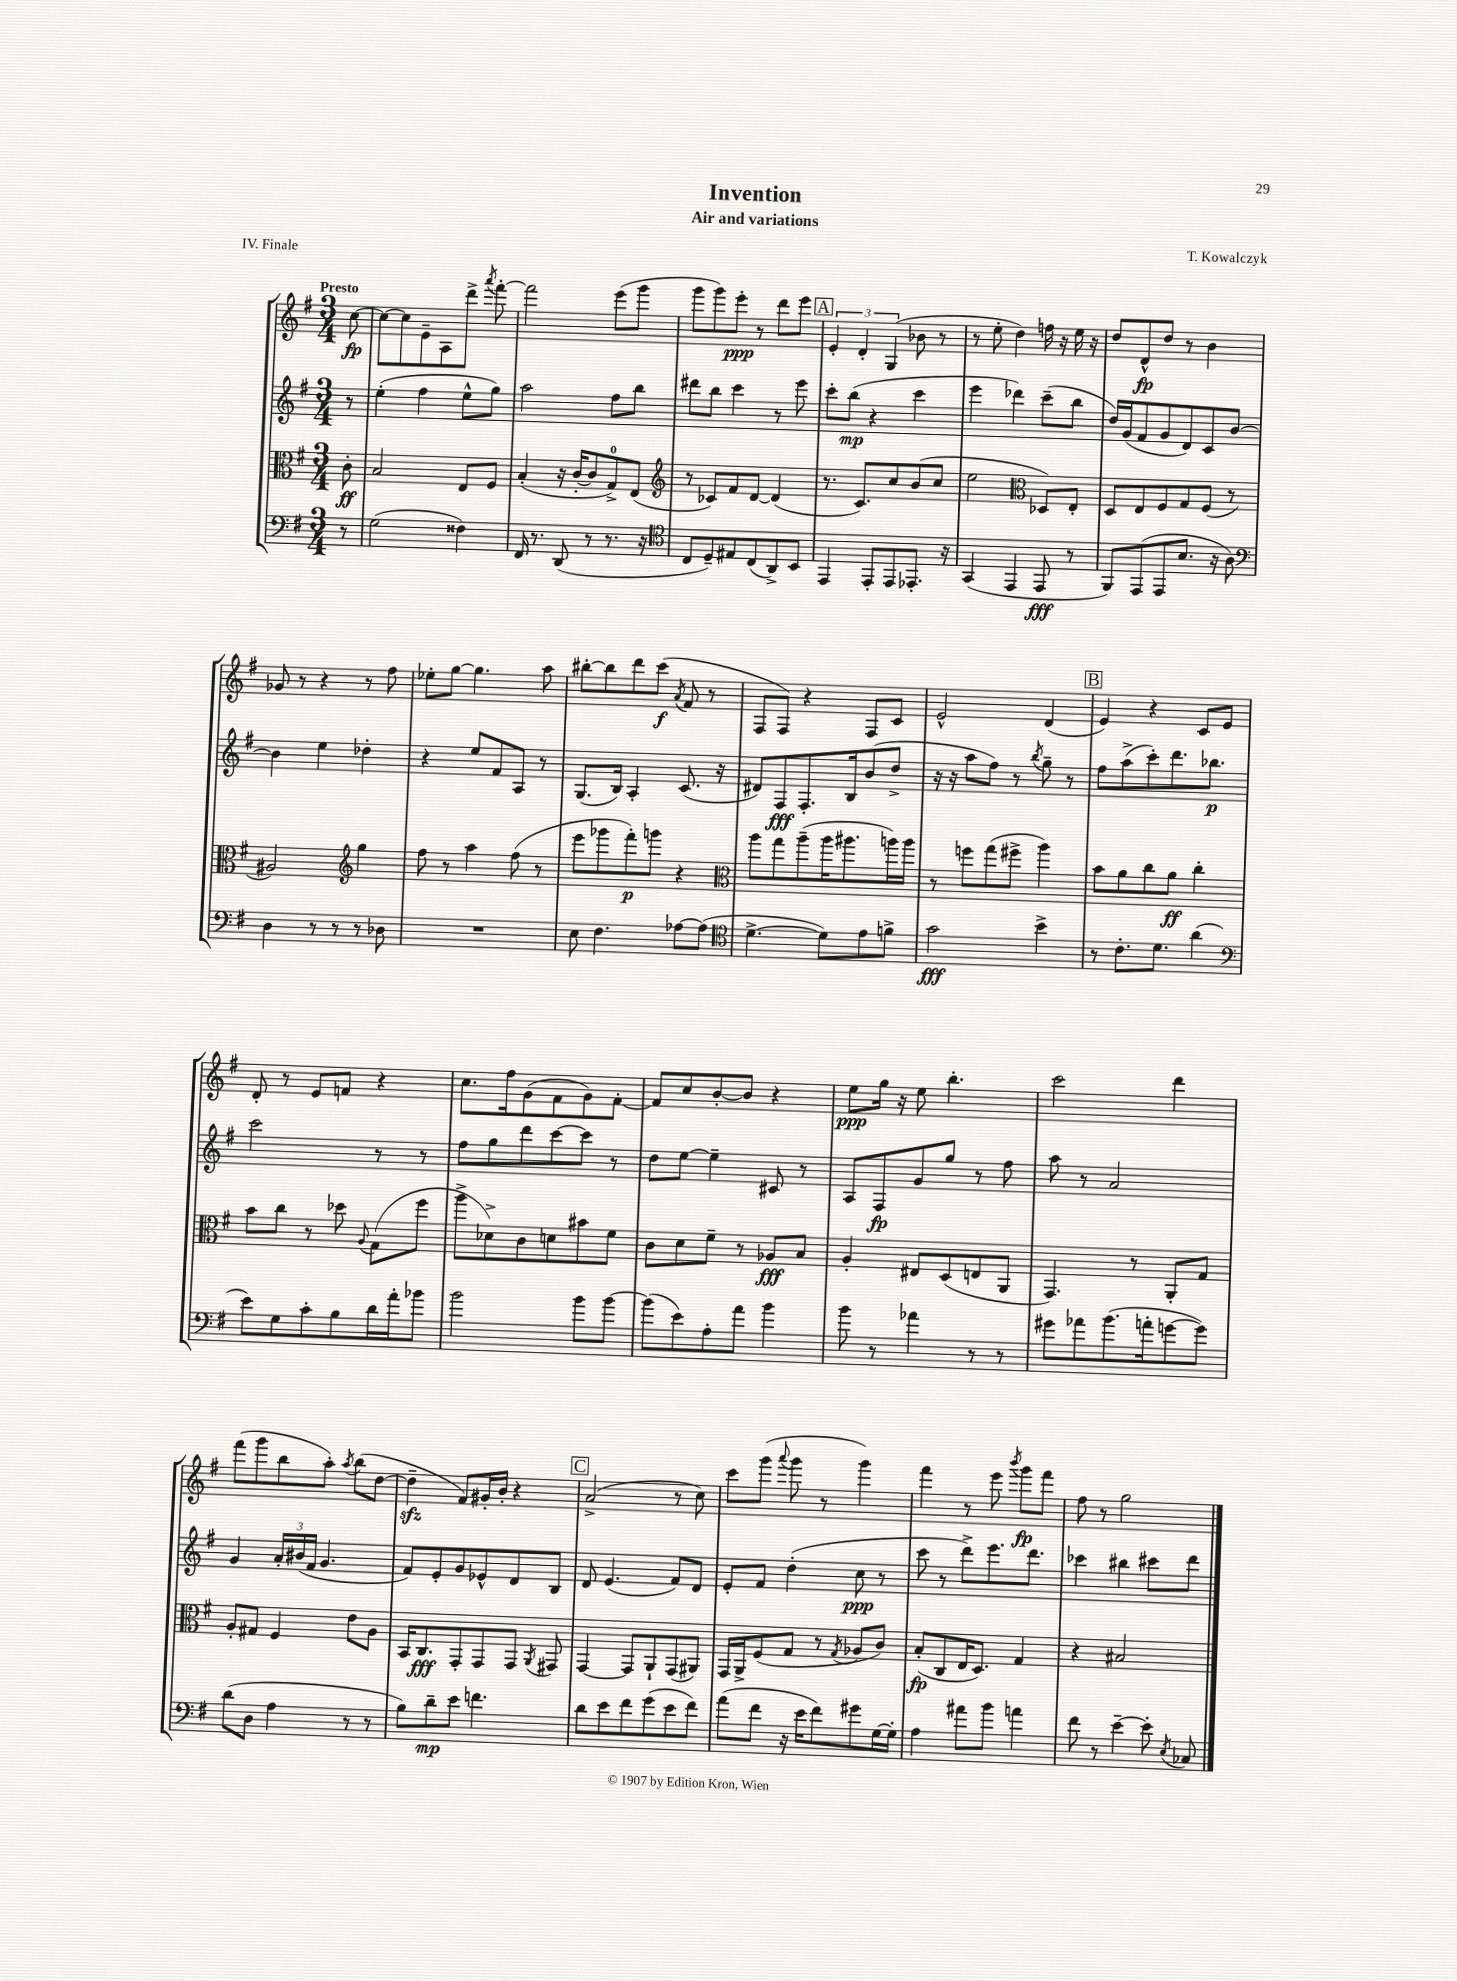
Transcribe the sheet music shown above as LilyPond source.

\header { title = "Invention" composer = "T. Kowalczyk" subtitle = "Air and variations" piece = "IV. Finale" }
<<
\new StaffGroup <<
\new Staff = "s0" {
    \clef treble \key g \major \numericTimeSignature \time 3/4 \partial 8 \tempo "Presto"
    \autoBeamOff c''8~\fp |
    c''8[~ c''8 e'8-- a8 d'''8]-> \acciaccatura { a'''8 } fis'''8~-. |
    fis'''2 e'''8[( g'''8] |
    g'''8[ g'''8) e'''8]-.\ppp r8 d'''8[ e'''8] |
    \mark \markup { \box "A" } \tuplet 3/2 { e'4-. d'4-. g4( } bes'8 r8 |
    r8 e''8-. d''4) f''16 r16 e''16 r16 |
    d''8[ d'8-^\fp d''8] r8 b'4 |
    ges'8 r8 r4 r8 fis''8 |
    ees''8[-. g''8]~ g''4. a''8 |
    bis''8[~-. bis''8 d'''8 c'''8]\f( \acciaccatura { a'8 } fis'8 r8 |
    fis8[ fis8]) r4 fis8[ c'8] |
    e'2-^ d'4( |
    \mark \markup { \box "B" } e'4) r4 c'8[ e'8] |
    d'8-. r8 e'8[ f'8] r4 |
    c''8.[ fis''16 g'8( fis'8 g'8) fis'8]~-. |
    fis'8[ c''8 b'8~-. b'8] r4 |
    e''8[\ppp g''16] r16 e''8 b''4.-. |
    c'''2 d'''4 |
    fis'''8[( g'''8 b''8 a''8]-.) \acciaccatura { a''8 } b''8[( d''8]~ |
    d''4--\sfz fis'8[) gis'16-. b'16]-. r4 |
    \mark \markup { \box "C" } a'2->( r8 c''8) |
    c'''8[ g'''8]( \appoggiatura { a'''8 } g'''8 r8 g'''4) |
    fis'''4 r8 e'''8 \acciaccatura { b'''8 } g'''8[\fp fis'''8] |
    fis''8 r8 g''2 \bar "|." |
}
\new Staff = "s1" {
    \clef treble \key g \major \numericTimeSignature \time 3/4 \partial 8
    \autoBeamOff r8 |
    e''4-.( fis''4 e''8[-^ g''8]) |
    a''2 fis''8[ b''8] |
    dis'''8[ b''8] c'''4 r8 e'''8 |
    \mark \markup { \box "A" } c'''8[-. b''8]\mp( r4 c'''4 |
    e'''4 des'''4) c'''8[--( b''8] |
    d''16[) g'16( fis'8 g'8 d'8) c'8 b'8]~ |
    b'4 e''4 des''4-. |
    r4 e''8[ fis'8 a8] r8 |
    g8.[( b16]) a4-. c'8.( r16 |
    dis'8[) fis8\fff fis8.-. b16 b'8( d''8]-> |
    r16 r16 a''8[ fis''8]) r8 \acciaccatura { b''8 } g''8-- r8 |
    \mark \markup { \box "B" } fis''8[ a''8->( c'''8-.) d'''8. bes''8.]\p |
    c'''2 r8 r8 |
    fis''8[ g''8 d'''8 c'''8~ c'''8] r8 |
    d''8[ e''8]~ e''4-- cis'8 r8 |
    a8[ fis8\fp g'8 g''8] r8 fis''8 |
    a''8 r8 a'2 |
    g'4 \tuplet 3/2 { a'16[-. bis'16( fis'16] } g'4. |
    fis'8[) e'8-. g'8 ees'8-^ d'8 b8] |
    \mark \markup { \box "C" } d'8 e'4.( fis'8[) d'8] |
    e'8[-. fis'8] d''4-.( c''8\ppp r8 |
    c'''8 r8 d'''8[->) e'''8. d'''8.] |
    ces'''4 bis''4 cis'''8[ d'''8] \bar "|." |
}
\new Staff = "s2" {
    \clef alto \key g \major \numericTimeSignature \time 3/4 \partial 8
    \autoBeamOff c'8-.\ff |
    b2 e8[ fis8] |
    b4-.( r16 c'16[~-. c'8 g8-0->) e8]( |
    \clef treble r8 ces'8[) fis'8 d'8]~ d'4( |
    \mark \markup { \box "A" } r8. c'8.[) c''8 b'8( c''8] |
    e''2 \clef alto des8[) e8]-. |
    d8[ e8 fis8 g8 fis8]( r8 |
    ais2) \clef treble g''4 |
    fis''8 r8 a''4 fis''8( r8 |
    e'''8[ ges'''8 fis'''8-.\p) g'''8] r4 |
    \clef alto a''8[ g''8 a''8--( a''16 ais''8. a''16) a''16] |
    r8 f''8[ g''8( fis''8]-> a''4) |
    \mark \markup { \box "B" } b'8[ a'8 c''8 a'8]\ff c''4-. |
    b'8[ c''8] r8 des''8 \appoggiatura { a8 } g8[( fis''8] |
    a''8[-> des'8->) c'8 d'8 bis'8 fis'8] |
    c'8[ d'8 fis'8]-- r8 aes8[\fff b8] |
    a4-. eis8[ d8( e8 a,8] |
    g,4.) r8 a,8[-. g8] |
    a8[-. gis8] fis4 e'8[ a8] |
    b,16[ c8.\fff g,8-. g,8 g,8] \acciaccatura { a,8 } gis,8 |
    \mark \markup { \box "C" } g,4~ g,8[ a,8-! g,8( ais,8]) |
    g,16[ a,16-> fis8( g8] r8 \acciaccatura { g8 } aes8[ c'8]) |
    b8[-.\fp( c8 e16 d8.]) g4 |
    r4 bis2 \bar "|." |
}
\new Staff = "s3" {
    \clef bass \key g \major \numericTimeSignature \time 3/4 \partial 8
    \autoBeamOff r8 |
    g2( fisis4) |
    fis,16 r8. d,8( r8 r8. r16 |
    \clef tenor c8[ d8--) eis8 c8( a,8->) b,8] |
    \mark \markup { \box "A" } e,4 e,8[-. e,8 ees,8.]-. r16 |
    g,4( e,4 e,8\fff r8 |
    fis,8[) e,8( e,8 b8.] r16 a8) |
    \clef bass d4 r8 r8 r8 des8 |
    R2. |
    e8 fis4. aes8[~ aes8]( |
    \clef tenor d'4.~-> d'8[) e'8 f'8]-> |
    g'2\fff b'4-> |
    \mark \markup { \box "B" } r8 c'8.[-. d'8.] a'4( |
    \clef bass e'8[) g8 c'8-. b8 d'16 a'16-. bes'8] |
    b'2 b'8[ b'8]~ |
    b'8[( e'8) a8-. a'8] b'4 |
    b'8 r8 aes'4 r8 r8 |
    gis'8[ aes'8 b'8.( a'16-. g'8~ g'8]) |
    d'8[( d8] a4 r8 r8 |
    b8[) d'8--\mp e'8] f'4. |
    \mark \markup { \box "C" } d'8[ e'8 fis'8 g'8( e'8 fis'8]) |
    a'8[( fis'8] r16 e'16[ fis'8) gis'8 g16~ g16]-. |
    a4 ais'8[ b'8] a'4 |
    fis'8 r8 e'4~-- e'8-. \acciaccatura { e8 } ces8 \bar "|." |
}
>>
>>
\layout { \context { \Score \remove "Bar_number_engraver" } }
